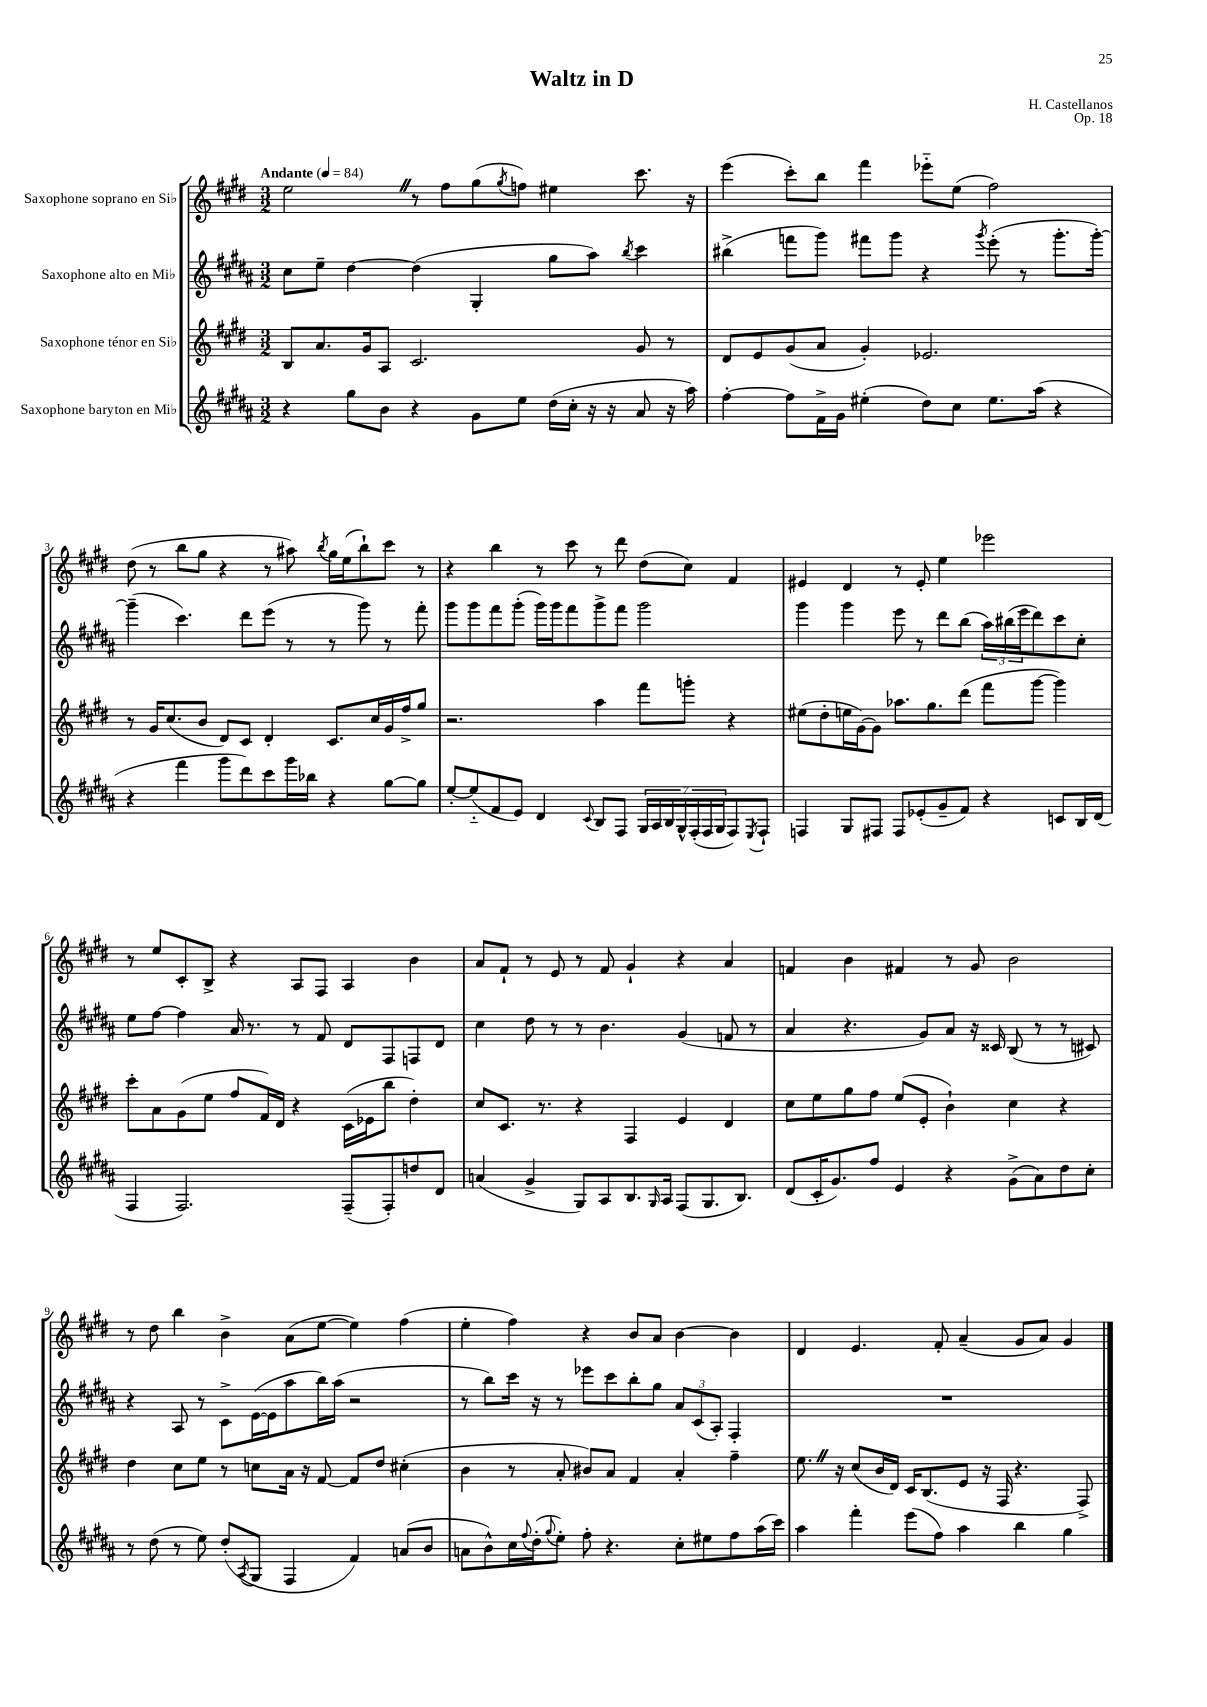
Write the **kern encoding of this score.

**kern	**kern	**kern	**kern
*part4	*part3	*part2	*part1
*staff4	*staff3	*staff2	*staff1
*I"Saxophone baryton en Mi♭	*I"Saxophone ténor en Si♭	*I"Saxophone alto en Mi♭	*I"Saxophone soprano en Si♭
*clefG2	*clefG2	*clefG2	*clefG2
*k[f#c#g#d#a#]	*k[f#c#g#d#]	*k[f#c#g#d#a#]	*k[f#c#g#d#]
*M3/2	*M3/2	*M3/2	*M3/2
*MM84	*MM84	*MM84	*MM84
=1	=1	=1	=1
!	!	!	!LO:TX:a:B:t=Andante
4r	8B/L	8cc#\L	2eeZ\
.	8.a/	8ee~\J	.
8gg#\L	.	[4dd#\	.
.	16g#/k	.	.
8b\J	8A/J	.	.
4r	2.c#/	(4dd#\]	8r
.	.	.	8ff#\L
8g#\L	.	4G#'/	(8gg#\
.	.	.	8qgg#/
8ee\J	.	.	8ffn\J)
(16dd#\LL	.	8gg#\L	4ee#X\
16cc#'\JJ	.	.	.
16r	.	8aa#\J)	.
16r	.	.	.
.	.	8qbb/	.
8a#/	8g#/	4ccc#\	8.ccc#\
16r	8r	.	.
16aa#\)	.	.	16r
=2	=2	=2	=2
[4ff#'\	8d#/L	(4bb#X^\	(4eee\
.	8e/	.	.
8ff#\L]	(8g#/	8fffn\L	8ccc#'\L)
16f#^\L	8a/J	8ggg#\J)	8bb\J
16g#\JJ	.	.	.
(4ee#X'\	4g#'/)	8fff#X\L	4fff#\
.	.	8ggg#\J	.
8dd#\L)	2.e-X/	4r	8eee-X\L
8cc#\J	.	.	(8ee\J
.	.	8qggg#/	.
8.ee#\L	.	(8eee'\	2ff#\)
.	.	8r	.
(16aa#\Jk	.	.	.
4r	.	8.ggg#'\L	.
.	.	[16ggg#'\Jk)	.
!!LO:LB:g=z
=3	=3	=3	=3
4r	8r	(4ggg#~\]	(8dd#\
.	16g#/KL	.	8r
.	(8.cc#/	.	.
4fff#\	.	4.ccc#\)	8bb\L
.	8b/J	.	8gg#\J
8ggg#\L	8d#/L)	.	4r
8ddd#\)	8c#/J	8ddd#\L	.
8ccc#\	4d#'/	(8eee\J	8r
16ggg#\L	.	8r	8aa#X\)
16bb-X\JJ	.	.	.
.	.	.	8qbb/
4r	8.c#/L	8r	16gg#\LL
.	.	.	(16ee\J
.	.	8ggg#\)	8bb`\)
.	16cc#/L	.	.
[8gg#\L	16g#/	8r	8ccc#\J
.	16ff#^/J	.	.
8gg#\J]	8gg#/J	8fff#'\	8r
=4	=4	=4	=4
[8ee'/L	2.r	8ggg#\L	4r
(8ee/]	.	8ggg#\	.
8f#/	.	8fff#\	4bb\
8e/J)	.	(8ggg#'\J	.
4d#/	.	16ggg#\LL)	8r
.	.	16ggg#\J	.
.	.	8fff#\	8ccc#\
8qqc#/	.	.	.
8B/L	4aa\	8ggg#^\	8r
8F#/J	.	8fff#\J	8ddd#\
28G#/LL	8fff#\L	2ggg#\	(8dd#\L
28A#/	.	.	.
28B/	.	.	.
28G#^^/	.	.	.
.	8gggn'\J	.	8cc#\J)
(28F#'/	.	.	.
28F#/	.	.	.
28G#/J	.	.	.
8F#/)	4r	.	4f#/
8qE/	.	.	.
8F#`/J	.	.	.
=5	=5	=5	=5
4Fn/	(8ee#X\L	4ggg#\	4e#X/
.	8dd#'\	.	.
8G#/L	16een\L	4ggg#\	4d#/
.	[16g#\J)	.	.
8F#X/J	8g#\J]	.	.
8F#/L	8.aa-X\L	8eee\	8r
(8e-X'/	.	8r	8e#'/
.	8.gg#\	.	.
8g#~/	.	8ddd#\L	4ee\
8f#/J)	(8ddd#\J	(8bb\J	.
4r	8fff#\L	24aa#\LL)	2eee-X\
.	.	(24bb#X\	.
.	.	24eee\J	.
.	[8ggg#\J	8ddd#\)	.
8cn/L	4ggg#\])	8ccc#\	.
16B/L	.	8cc#'\J	.
(16d#/JJ	.	.	.
!!LO:LB:g=z
=6	=6	=6	=6
4F#/	8ccc#'\L	8ee\L	8r
.	8a\	[8ff#\J	8ee/L
2.F#/)	(8g#\	4ff#\]	8c#'/
.	8ee\J	.	8B^/J
.	8ff#/L	16a#/	4r
.	.	8.r	.
.	16f#/L)	.	.
.	16d#/JJ	.	.
.	4r	8r	8A/L
.	.	8f#/	8F#/J
(8F#~/L	(16c#\LL	8d#/L	4A/
.	16e-X\J	.	.
8F#'/)	8bb\J	8F#/	.
8ddn/	4dd#'\)	8Fn/	4b\
8d#/J	.	8d#/J	.
=7	=7	=7	=7
(4an/	8cc#/L	4cc#\	8a/L
.	8.c#/J	.	8f#`/J
4g#^/	.	8dd#\	8r
.	8.r	.	.
.	.	8r	8e/
8G#/L)	4r	8r	8r
8A#/	.	4.b\	8f#/
8.B/	4F#/	.	4g#`/
16qqG#/	.	.	.
16A#/Jk	.	.	.
(8F#/L	4e/	(4g#/	4r
8.G#/	.	.	.
.	4d#/	8fn/	4a/
8.B/J)	.	.	.
.	.	8r	.
=8	=8	=8	=8
(8d#/L	8cc#\L	4a#/	4fn/
16c#'/K	8ee\	.	.
8.g#/)	.	.	.
.	8gg#\	4.r	4b\
8ff#/J	8ff#\J	.	.
4e/	(8ee/L	.	4f#X/
.	8e'/J	8g#/L)	.
4r	4b`\)	8a#/J	8r
.	.	16r	8g#/
.	.	16c##X/	.
(8g#^\L	4cc#\	(8B/	2b\
8a#\)	.	8r	.
8dd#\	4r	8r	.
8cc#'\J	.	8c#X/)	.
!!LO:LB:g=z
=9	=9	=9	=9
8r	4dd#\	4r	8r
(8dd#\	.	.	8dd#\
8r	8cc#\L	8A#/	4bb\
8ee\)	8ee\J	8r	.
(8dd#'/L	8r	8c#^\L	4b^\
8qA#/	.	.	.
8G#/J	8ccn\L	([16e\L	.
.	.	16e\J]	.
4F#/	16a\Jk	8aa#\	(8a\L
.	16r	.	.
.	[8f#/	16bb\L)	[8ee\J
.	.	(16aa#\JJ	.
4f#/)	8f#/L]	2r	4ee\])
.	8dd#/J	.	.
(8an/L	(4cc#X'\	.	(4ff#\
8b/J	.	.	.
=10	=10	=10	=10
8an\L	4b\	8r	4ee'\
8b^^\)	.	8bb\L)	.
16cc#\L	8r	16ccc#\Jk	4ff#\)
8qqff#/	.	.	.
(16dd#'\J	.	16r	.
8qqgg#/	.	.	.
8ee'\J)	8a'/	8r	.
8ff#'\	8b#X/L)	8eee-X\L	4r
4.r	8a/J	8ccc#\	.
.	4f#/	8bb'\	8b/L
.	.	8gg#\J	8a/J
8cc#'\L	4a'/	12a#/L	[4b\
.	.	(12c#/	.
8ee#X\	.	.	.
.	.	12A#'/J)	.
8ff#\	4ff#~\	4F#'/	4b\]
(16aa#\L	.	.	.
16ccc#\JJ)	.	.	.
=11	=11	=11	=11
4aa#\	8.eeZ\	1.r	4d#/
.	16r	.	.
4fff#'\	(8cc#/L	.	4.e/
.	16b/L	.	.
.	16d#/JJ)	.	.
(8eee\L	16c#/KL	.	.
.	(8.B/	.	.
8ff#\J)	.	.	8f#'/
4aa#\	8e/J	.	(4a~/
.	16r	.	.
.	16F#/	.	.
4bb\	4.r	.	8g#/L
.	.	.	8a/J)
4gg#\	.	.	4g#/
.	8F#^/)	.	.
==	==	==	==
*-	*-	*-	*-
